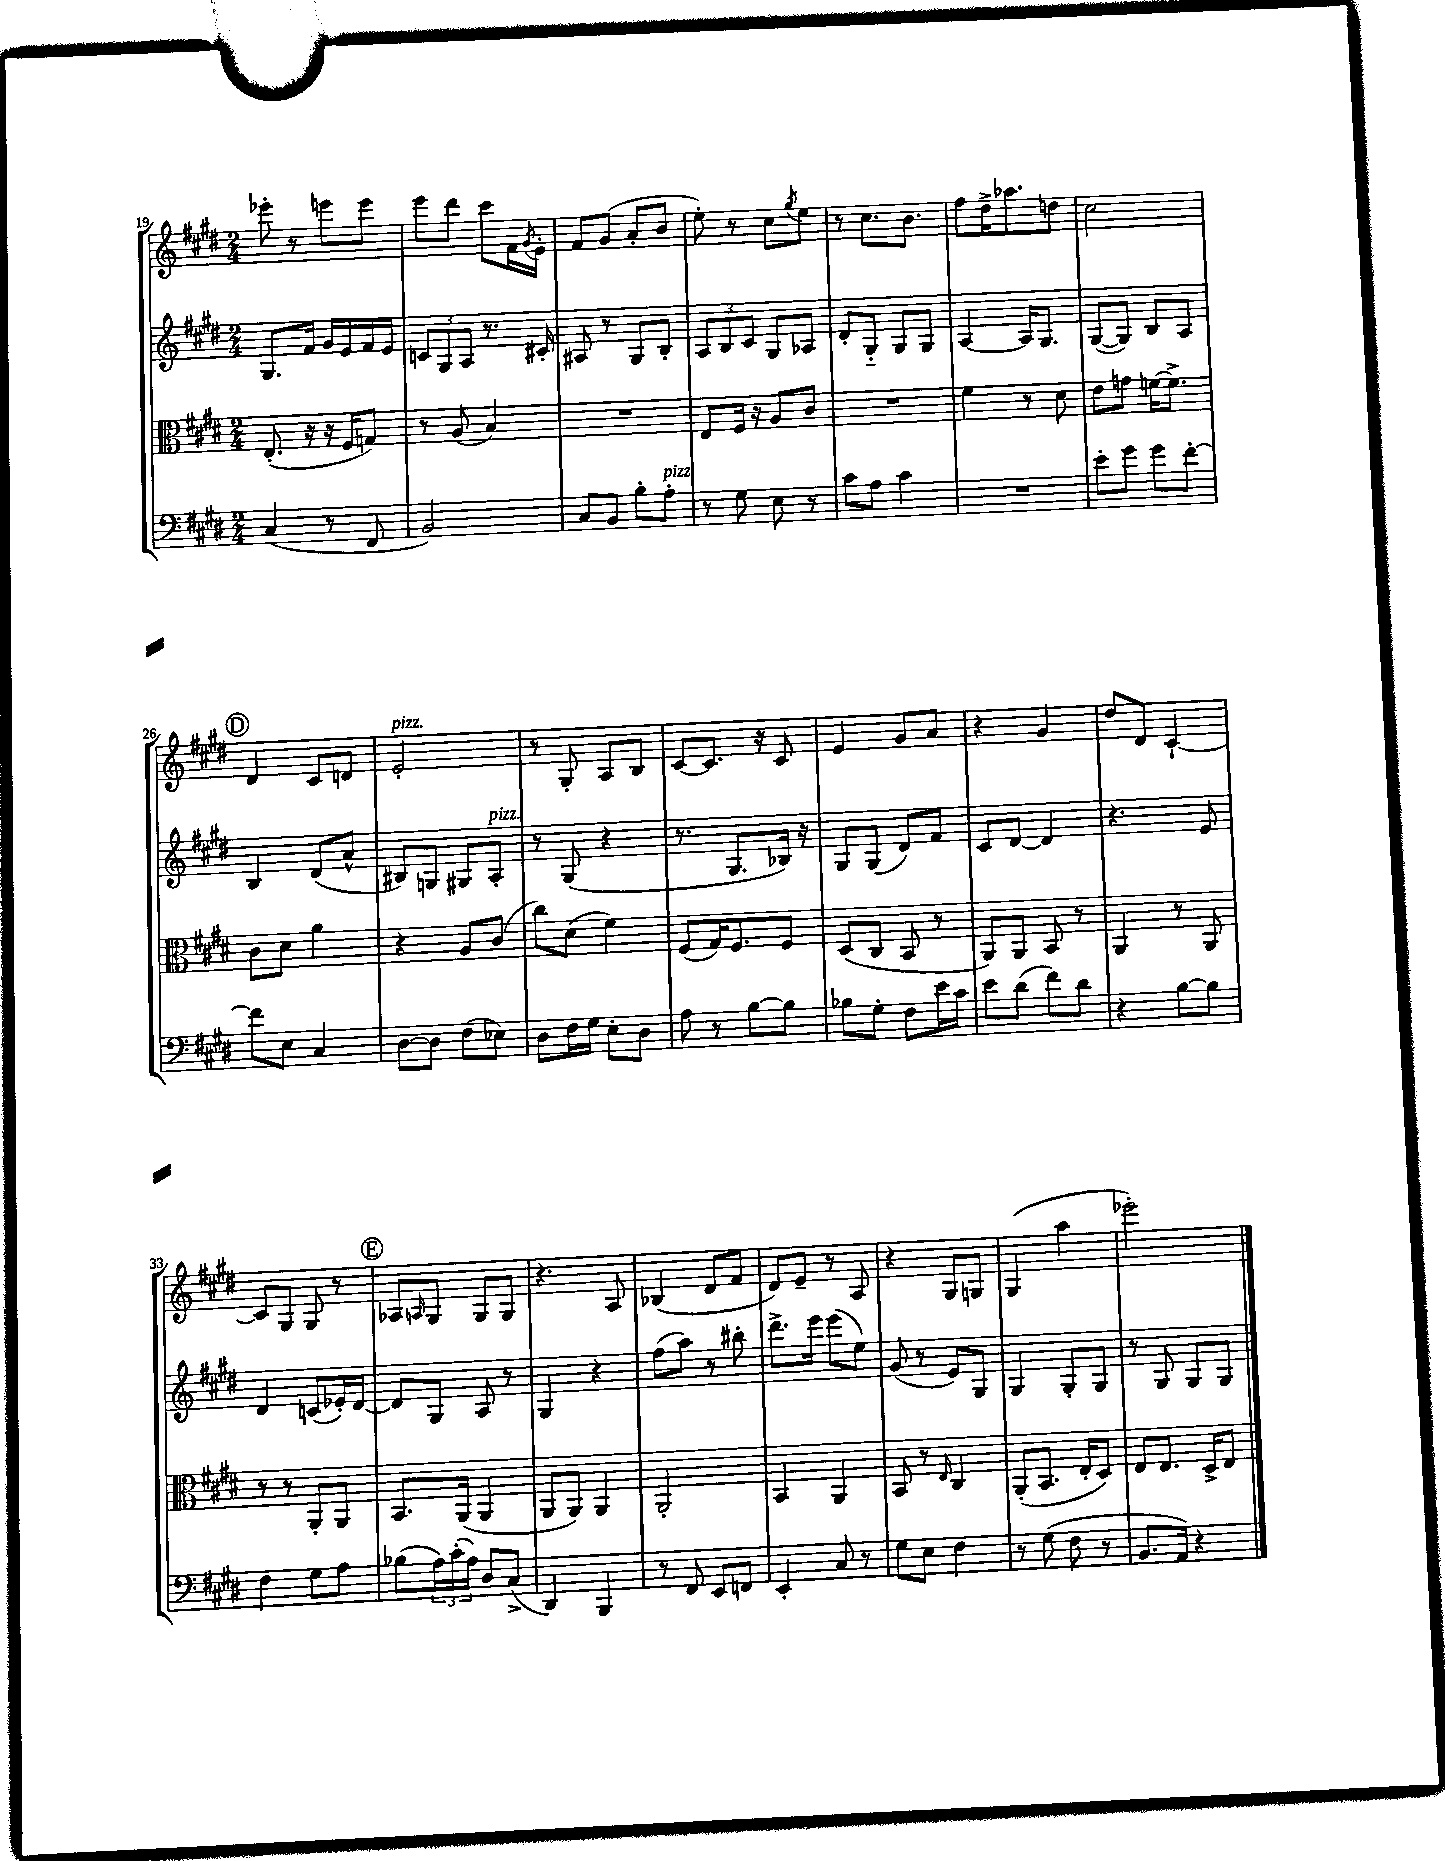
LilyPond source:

<<
\new StaffGroup <<
\new Staff = "s0" {
    \clef treble \key e \major \numericTimeSignature \time 2/4
    ees'''8-. r8 e'''8 e'''8 |
    e'''8 dis'''8 cis'''8 fis'16 \acciaccatura { gis'8 } e'16-. |
    fis'8 gis'8( a'8-. b'8 |
    e''8-.) r8 cis''8 \acciaccatura { gis''8 } e''8 |
    r8 cis''8. b'8. |
    fis''8 dis''16-> aes''8. d''8 |
    cis''2 |
    \mark \markup { \circle "D" } dis'4 cis'8 d'8 |
    e'2-.^\markup { \italic "pizz." } |
    r8 gis8-. a8 b8 |
    cis'8~ cis'8. r16 cis'8 |
    e'4 gis'8 a'8 |
    r4 gis'4 |
    dis''8 dis'8 cis'4~-! |
    cis'8 gis8 gis8 r8 |
    \mark \markup { \circle "E" } aes8 \grace { a16 } gis8 gis8 gis8 |
    r4. a8 |
    bes4( dis'8 fis'8 |
    dis'8) e'8-- r8 a8 |
    r4 gis8 g8 |
    gis4( a''4 |
    ees'''2-.) \bar "|." |
}
\new Staff = "s1" {
    \clef treble \key e \major \numericTimeSignature \time 2/4
    gis8. fis'16 gis'16 e'16 fis'16 e'16 |
    \tuplet 3/2 { c'8 gis8 a8 } r8. cis'16-. |
    ais8 r8 gis8 b8-. |
    \tuplet 3/2 { a8 b8 cis'8 } gis8 aes8 |
    dis'8-. gis8-_ gis8 gis8 |
    a4~ a16 gis8. |
    gis8~( gis8) b8 a8 |
    \mark \markup { \circle "D" } b4 dis'8( a'8-^ |
    bis8) g8 gis8 a8-.^\markup { \italic "pizz." } |
    r8 gis8( r4 |
    r8. gis8. bes16) r16 |
    gis8 gis8( dis'8) fis'8 |
    cis'8 dis'8~ dis'4 |
    r4. e'8 |
    dis'4 c'8( ees'16-.) dis'16~ |
    \mark \markup { \circle "E" } dis'8 gis8 a8 r8 |
    gis4 r4 |
    fis''8( a''8) r8 bis''8-. |
    dis'''8.-> e'''16 e'''8( e''8) |
    gis'8( r8 e'8) gis8 |
    gis4 gis8-. gis8 |
    r8 gis8 gis8 gis8 \bar "|." |
}
\new Staff = "s2" {
    \clef alto \key e \major \numericTimeSignature \time 2/4
    e8.-.( r16 r16 fis16 g8) |
    r8 a8( b4) |
    R2 |
    e8 fis16 r16 a8 cis'8 |
    R2 |
    fis'4 r8 dis'8 |
    e'8 g'8 f'16~ f'8.-> |
    \mark \markup { \circle "D" } cis'8 dis'8 a'4 |
    r4 a8 cis'8( |
    cis''8) dis'8( fis'4) |
    fis8( gis16) fis8. fis8 |
    dis8( cis8 b,8 r8 |
    a,8) a,8 b,8 r8 |
    a,4 r8 a,8 |
    r8 r8 a,8-. a,8 |
    \mark \markup { \circle "E" } b,8. a,16( a,4 |
    a,8 a,8) a,4 |
    a,2-. |
    b,4 a,4 |
    b,8 r8 \grace { e16 } cis4 |
    a,8-.( b,8. e16-. dis8) |
    e8 e8. dis16-> e8 \bar "|." |
}
\new Staff = "s3" {
    \clef bass \key e \major \numericTimeSignature \time 2/4
    cis4( r8 fis,8 |
    b,2) |
    cis8 b,8 b8-. a8-.^\markup { \italic "pizz." } |
    r8 gis8 e8 r8 |
    cis'8 a8 cis'4 |
    R2 |
    e'8-. gis'8 gis'8 fis'8~-. |
    \mark \markup { \circle "D" } fis'8 e8 cis4 |
    dis8~ dis8 fis8( ees8) |
    dis8 fis16 gis16 e8-. dis8 |
    a8 r8 b8~ b8 |
    bes8 gis8-. fis8 e'16 cis'16 |
    e'8 dis'8( fis'8) dis'8 |
    r4 b8~ b8 |
    fis4 gis8 a8 |
    \mark \markup { \circle "E" } bes8( \tuplet 3/2 { a16) cis'16-.( a16) } dis8 cis8->( |
    dis,4) b,,4 |
    r8 fis,8 e,8 f,8 |
    e,4-. cis8 r8 |
    gis8 e8 fis4 |
    r8 gis8( fis8 r8 |
    b,8. a,16) r4 \bar "|." |
}
>>
>>
\layout { \context { \Score currentBarNumber = #19 } }
